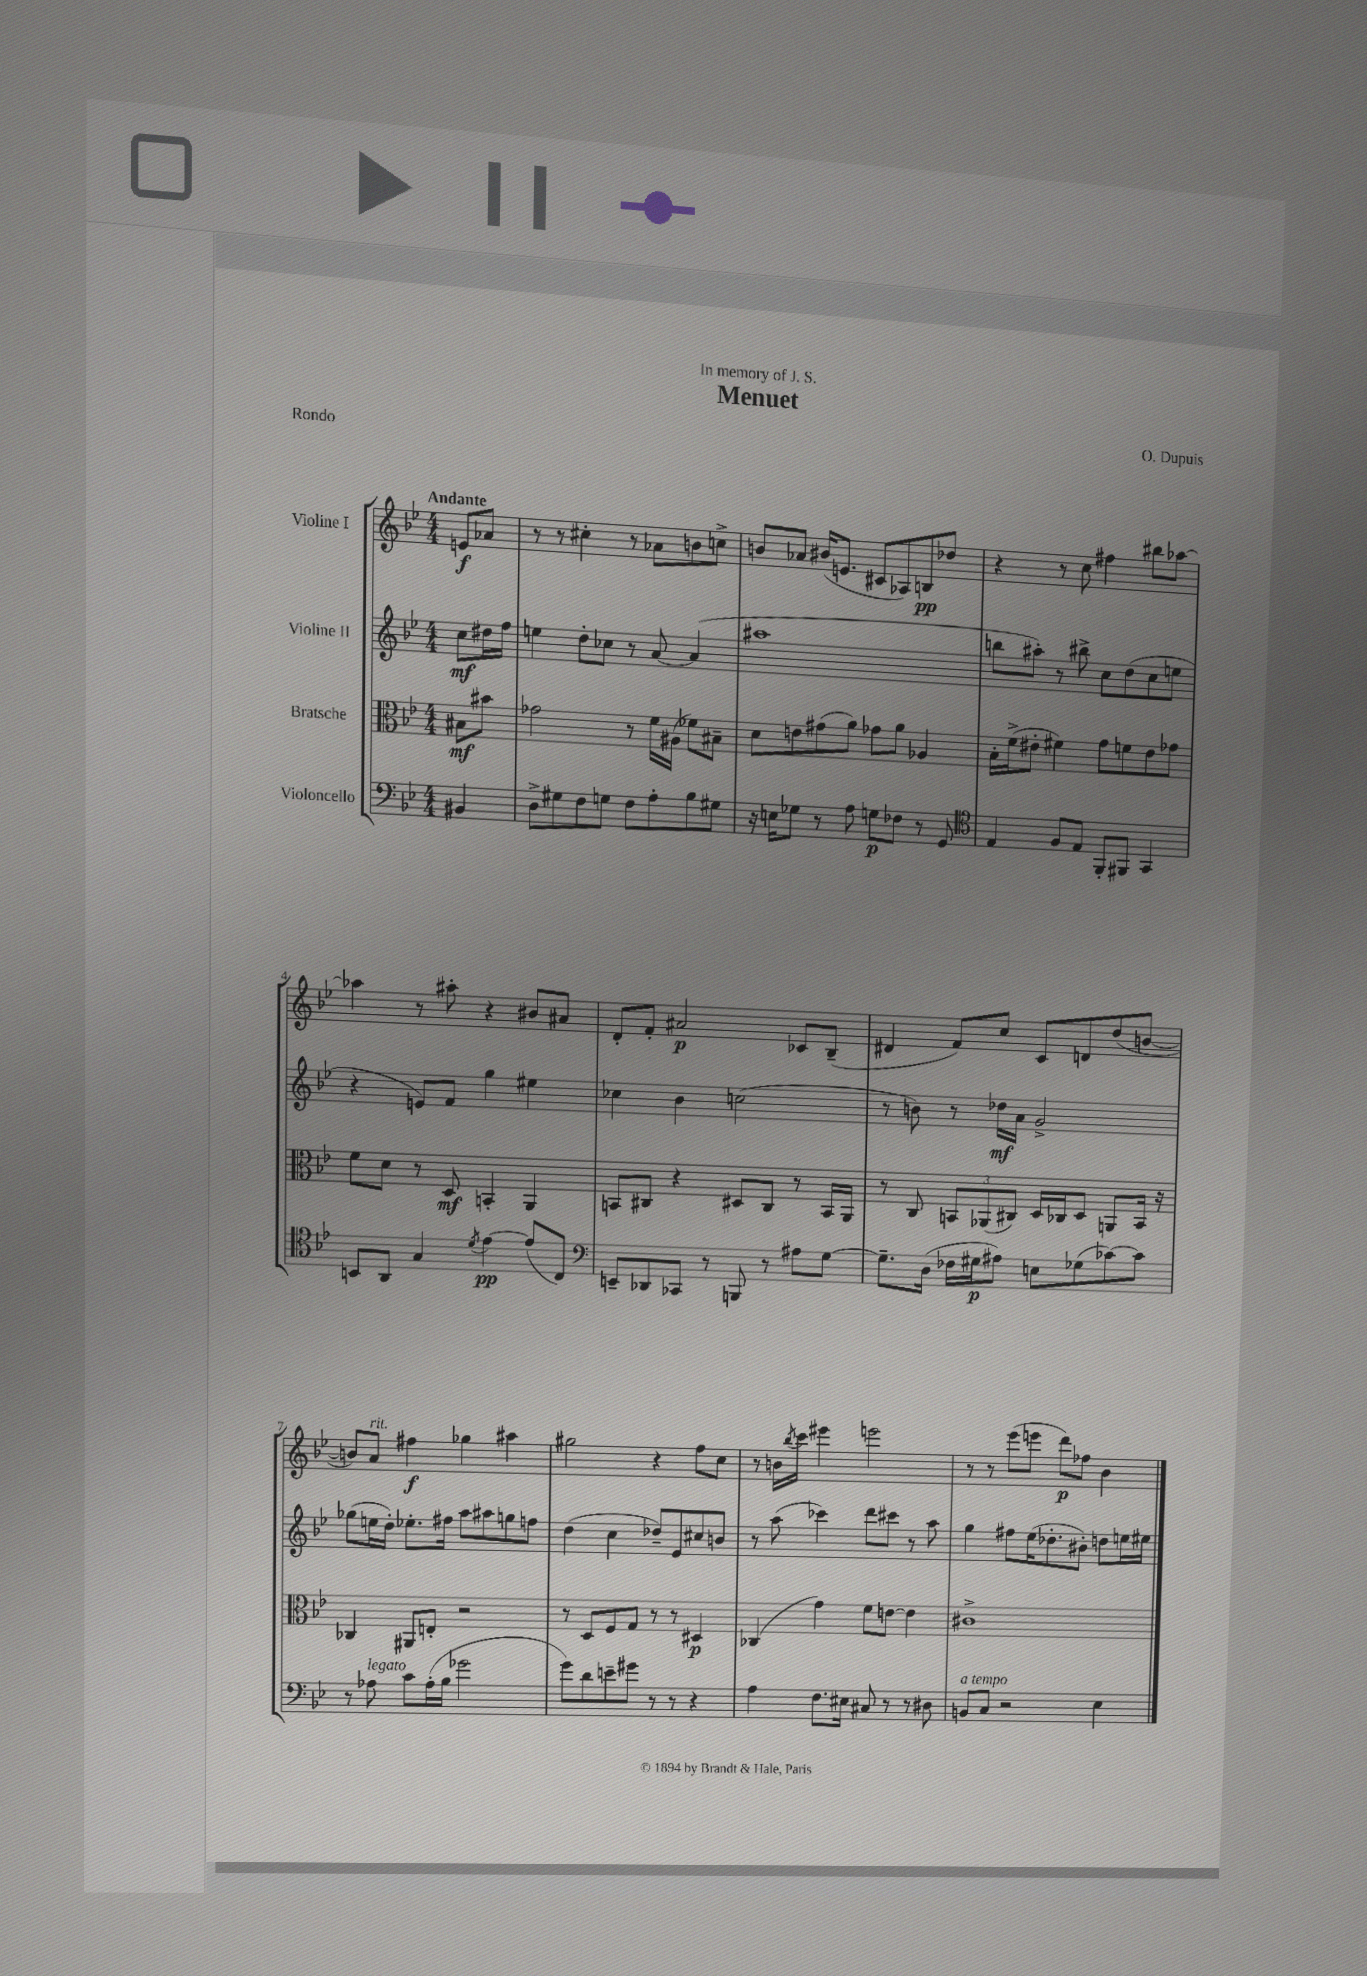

**kern	**dynam	**kern	**dynam	**kern	**dynam	**kern	**dynam
*part4	*part4	*part3	*part3	*part2	*part2	*part1	*part1
*staff4	*staff4	*staff3	*staff3	*staff2	*staff2	*staff1	*staff1
*I"Violoncello	*	*I"Bratsche	*	*I"Violine II	*	*I"Violine I	*
*clefF4	*	*clefC3	*	*clefG2	*	*clefG2	*
*k[b-e-]	*	*k[b-e-]	*	*k[b-e-]	*	*k[b-e-]	*
*M4/4	*	*M4/4	*	*M4/4	*	*M4/4	*
=	=	=	=	=	=	=	=
!	!	!	!	!	!	!LO:TX:a:B:t=Andante	!
4BB#X/	.	8B#X\L	mf	8cc\L	mf	8en/L	f
.	.	8b#X\J	.	16dd#X\L	.	8a-X/J	.
.	.	.	.	16ff\JJ	.	.	.
=1	=1	=1	=1	=1	=1	=1	=1
8D^\L	.	2g-X\	.	4een\	.	8r	.
8G#X\	.	.	.	.	.	8r	.
8F\	.	.	.	8dd'\L	.	4cc#X'\	.
8Gn\J	.	.	.	8cc-X\J	.	.	.
8F\L	.	8r	.	8r	.	8r	.
8A'\	.	16f\LL	.	[8a/	.	8a-X\L	.
.	.	(16A#X\JJ	.	.	.	.	.
8B-\	.	8f-X\L)	.	(4a/]	.	8bn\	.
8G#X\J	.	8B#X~\J	.	.	.	8ccn^\J	.
=2	=2	=2	=2	=2	=2	=2	=2
16r	.	8d\L	.	1aa#X	.	8bn/L	.
16En\KL	.	.	.	.	.	.	.
8G-X\J	.	8en\	.	.	.	8a-X/J	.
8r	.	(8g#X\	.	.	.	(16b#X/KL	.
.	.	.	.	.	.	8.en/J	.
8A\	.	8a\J)	.	.	.	.	.
8Gn\L	p	8g-X\L	.	.	.	8c#X/L	.
8F-X\J	.	8a\J	.	.	.	8A-X/)	.
8r	.	4A-X/	.	.	.	8Bn/	pp
8GG/	.	.	.	.	.	8dd-X/J	.
=3	=3	=3	=3	=3	=3	=3	=3
*clefC4	*	*	*	*	*	*	*
4E-/	.	16B-'\LL	.	8bbn\L	.	4r	.
.	.	(16f^\J	.	.	.	.	.
.	.	8e#X'\J	.	8aa#X'\J)	.	.	.
8F/L	.	4f#X\)	.	8r	.	8r	.
8E-/J	.	.	.	8bb#X^\	.	8cc\	.
8FF'/L	.	8g\L	.	8cc\L	.	4ff#X\	.
8FF#X/J	.	8fn\	.	(8dd\	.	.	.
4GG/	.	8e#\	.	8cc\	.	8bb#X\L	.
.	.	8g-X\J	.	8een\J	.	[8aa-X\J	.
!!LO:LB:g=z
=4	=4	=4	=4	=4	=4	=4	=4
8BBn/L	.	8f\L	.	4r	.	4aa-X\]	.
8AA/J	.	8d\J	.	.	.	.	.
4G/	.	8r	.	8en/L)	.	8r	.
.	.	8D/	mf	8f/J	.	8aa#X'\	.
8qd/	.	.	.	.	.	.	.
[4e-\	pp	4BBn'/	.	4gg\	.	4r	.
(8e-/L]	.	4AA/	.	4ee#X\	.	8b#X/L	.
8C/J)	.	.	.	.	.	8a#X/J	.
=5	=5	=5	=5	=5	=5	=5	=5
*clefF4	*	*	*	*	*	*	*
8EEn~/L	.	8BBn/L	.	4cc-X\	.	8d'/L	.
8DD-X/	.	8C#X/J	.	.	.	8f'/J	.
8CC-X/J	.	4r	.	4b-\	.	2a#X/	p
8r	.	.	.	.	.	.	.
8BBBn/	.	8D#X/L	.	(2ccn\	.	.	.
8r	.	8C#/J	.	.	.	.	.
8A#X\L	.	8r	.	.	.	8c-X/L	.
[8G\J	.	16BB/LL	.	.	.	(8B-~/J	.
.	.	16AA/JJ	.	.	.	.	.
=6	=6	=6	=6	=6	=6	=6	=6
8.G~\L]	.	8r	.	8r	.	4d#X/	.
.	.	8C/	.	8bn\)	.	.	.
(16D\Jk	.	.	.	.	.	.	.
16F-X\LL	.	12BBn/L	.	8r	.	8f/L)	.
16G#X\J	p	.	.	.	.	.	.
.	.	(12AA-X/	.	.	.	.	.
8A#X\J)	.	.	.	16dd-X\LL	mf	8cc/J	.
.	.	12C#X/J)	.	.	.	.	.
.	.	.	.	16a\JJ	.	.	.
8En\L	.	16D/LL	.	2g^/	.	8c/L	.
.	.	16C-X/J	.	.	.	.	.
(8G-X\	.	8D/J	.	.	.	8dn/	.
[8c-X\)	.	8AAn/L	.	.	.	(8dd/	.
8c-\J]	.	16BB/Jk	.	.	.	[8bn/J	.
.	.	16r	.	.	.	.	.
!!LO:LB:g=z
=7	=7	=7	=7	=7	=7	=7	=7
8r	.	4C-X/	.	(8gg-X\L	.	8bn/L])	.
!	!	!	!	!	!	!LO:TX:a:i:t=rit.	!
!LO:TX:a:i:t=legato	!	!	!	!	!	!	!
8A-X\	.	.	.	16een\L	.	8a/J	.
.	.	.	.	16dd'\JJ)	.	.	.
8c\L	.	8AA#X/L	.	8.ee-X'\L	.	4ff#X\	f
(16A-'\L	.	8En'/J	.	.	.	.	.
16B-\JJ	.	.	.	16ff#X\Jk	.	.	.
2g-X\	.	2r	.	8aa\L	.	4gg-X\	.
.	.	.	.	8aa#X\	.	.	.
.	.	.	.	8ggn\	.	4aa#X\	.
.	.	.	.	8ffn\J	.	.	.
=8	=8	=8	=8	=8	=8	=8	=8
8g\L)	.	8r	.	(4dd\	.	2gg#X\	.
8d\	.	8D/L	.	.	.	.	.
8en~\	.	8F/	.	4cc\	.	.	.
8g#X\J	.	8G/J	.	.	.	.	.
8r	.	8r	.	8dd-X~/L)	.	4r	.
8r	.	8r	.	8e-/	.	.	.
4r	.	4D#X/	p	8cc#X/	.	8ff\L	.
.	.	.	.	8bn/J	.	8cc\J	.
=9	=9	=9	=9	=9	=9	=9	=9
4A\	.	(4C-X/	.	8r	.	8r	.
.	.	.	.	(8aa\	.	16bn\LL	.
.	.	.	.	.	.	8qbb-/	.
.	.	.	.	.	.	16ccc\JJ	.
8.F\L	.	4g\)	.	4ccc-X\)	.	4eee#X\	.
16E#X\Jk	.	.	.	.	.	.	.
8C#X/	.	8f\L	.	8ddd\L	.	2eeen\	.
8r	.	[8en\J	.	8ccc#X\J	.	.	.
8r	.	4e\]	.	8r	.	.	.
8D#X\	.	.	.	8aa\	.	.	.
=10	=10	=10	=10	=10	=10	=10	=10
!LO:TX:a:i:t=a tempo	!	!	!	!	!	!	!
8BBn/L	.	1c#X^	.	4gg\	.	8r	.
8C/J	.	.	.	.	.	8r	.
2r	.	.	.	8ff#X\L	.	(8eee-\L	.
.	.	.	.	(16ee-\K	.	8eeen\J	.
.	.	.	.	8.dd-X'\	.	.	.
.	.	.	.	.	.	8ddd\L)	p
.	.	.	.	8b#X'\J)	.	8ff-X\J	.
4E-\	.	.	.	8ddn\L	.	4b-\	.
.	.	.	.	16een\L	.	.	.
.	.	.	.	16ee#X\JJ	.	.	.
==	==	==	==	==	==	==	==
*-	*-	*-	*-	*-	*-	*-	*-
